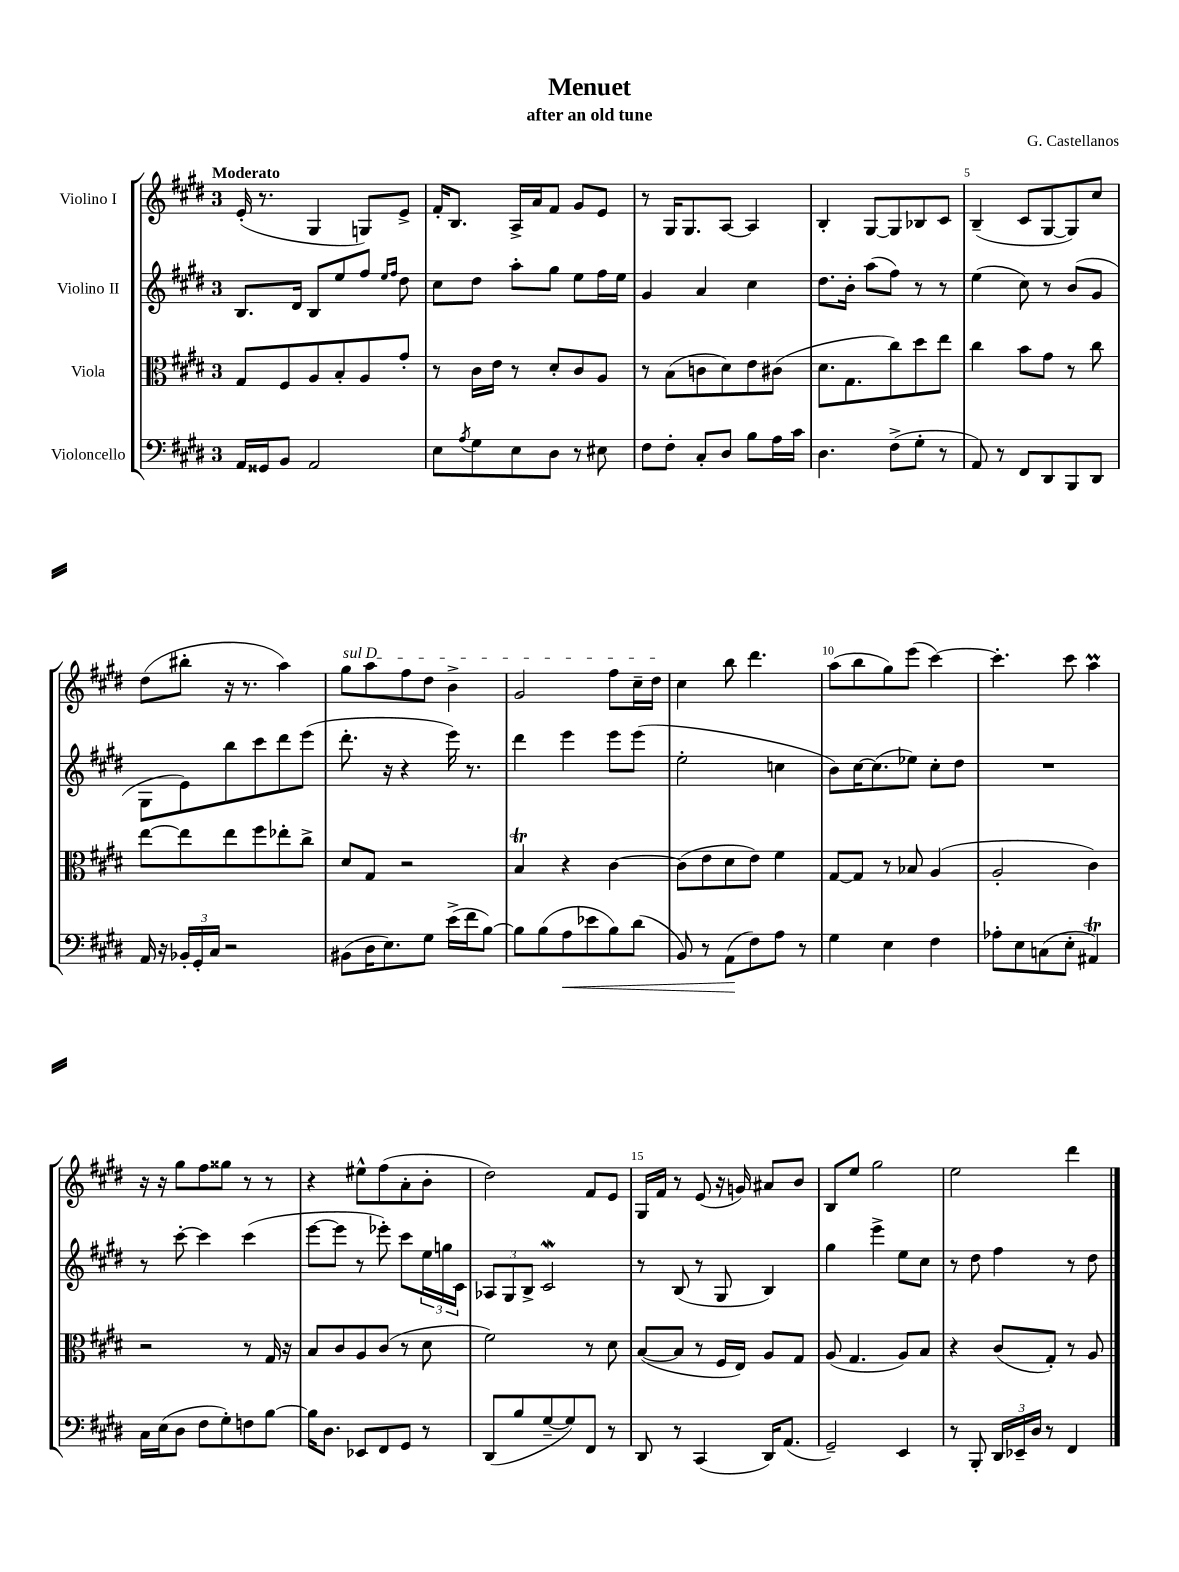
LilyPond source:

\header { title = "Menuet" composer = "G. Castellanos" subtitle = "after an old tune" }
<<
\new StaffGroup <<
\new Staff = "s0" \with { instrumentName = "Violino I" } {
    \clef treble \key e \major \once \override Staff.TimeSignature.style = #'single-digit \time 3/4 \tempo "Moderato"
    e'16-.( r8. gis4 g8) e'8-> |
    fis'16-. b8. a16-> a'16 fis'8 gis'8 e'8 |
    r8 gis16 gis8. a8~ a4 |
    b4-. gis8~ gis8 bes8 cis'8 |
    b4--( cis'8 gis8~ gis8) cis''8 |
    dis''8( bis''8-. r16 r8. a''4) |
    \once \override TextSpanner.bound-details.left.text = \markup { \italic "sul D" } gis''8\startTextSpan a''8 fis''8 dis''8 b'4-> |
    gis'2 fis''8 cis''16-- dis''16\stopTextSpan |
    cis''4 b''8 dis'''4. |
    a''8( b''8 gis''8) e'''8( cis'''4~) |
    cis'''4.-. cis'''8 a''4\prall |
    r16 r16 gis''8 fis''8 gisis''8 r8 r8 |
    r4 eis''8-^ fis''8( a'8-. b'8-. |
    dis''2) fis'8 e'8 |
    gis16 fis'16 r8 e'8( r16 g'16) ais'8 b'8 |
    b8 e''8 gis''2 |
    e''2 dis'''4 \bar "|." |
}
\new Staff = "s1" \with { instrumentName = "Violino II" } {
    \clef treble \key e \major \once \override Staff.TimeSignature.style = #'single-digit \time 3/4
    b8. dis'16 b8 e''8 fis''8 \grace { e''16 fis''16 } dis''8 |
    cis''8 dis''8 a''8-. gis''8 e''8 fis''16 e''16 |
    gis'4 a'4 cis''4 |
    dis''8. b'16-. a''8( fis''8) r8 r8 |
    e''4( cis''8) r8 b'8( gis'8 |
    gis8 e'8) b''8 cis'''8 dis'''8 e'''8( |
    dis'''8.-. r16 r4 e'''16) r8. |
    dis'''4 e'''4 e'''8 e'''8( |
    e''2-. c''4 |
    b'8) cis''16~ cis''8.( ees''8) cis''8-. dis''8 |
    R2. |
    r8 cis'''8~-. cis'''4 cis'''4( |
    e'''8~ e'''8 r8 ees'''8-.) cis'''8 \tuplet 3/2 { e''16 g''16 cis'16 } |
    \tuplet 3/2 { aes8 gis8 b8-> } cis'2\mordent |
    r8 b8( r8 gis8 b4) |
    gis''4 e'''4-> e''8 cis''8 |
    r8 dis''8 fis''4 r8 dis''8 \bar "|." |
}
\new Staff = "s2" \with { instrumentName = "Viola" } {
    \clef alto \key e \major \once \override Staff.TimeSignature.style = #'single-digit \time 3/4
    gis8 fis8 a8 b8-. a8 gis'8-. |
    r8 cis'16 e'16 r8 dis'8-. cis'8 a8 |
    r8 b8( c'8 dis'8) e'8 cis'8( |
    dis'8. gis8. cis''8) dis''8 e''8 |
    cis''4 b'8 gis'8 r8 cis''8 |
    e''8~ e''8 e''8 fis''8 ees''8-. cis''8-> |
    dis'8 gis8 r2 |
    b4\trill r4 cis'4~ |
    cis'8( e'8 dis'8 e'8) fis'4 |
    gis8~ gis8 r8 bes8 a4( |
    a2-. cis'4) |
    r2 r8 gis16 r16 |
    b8 cis'8 a8 cis'8( r8 dis'8 |
    fis'2) r8 dis'8 |
    b8~( b8 r8 fis16 e16) a8 gis8 |
    a8( gis4. a8) b8 |
    r4 cis'8( gis8-.) r8 a8 \bar "|." |
}
\new Staff = "s3" \with { instrumentName = "Violoncello" } {
    \clef bass \key e \major \once \override Staff.TimeSignature.style = #'single-digit \time 3/4
    a,16 gisis,16 b,8 a,2 |
    e8 \acciaccatura { a8 } gis8 e8 dis8 r8 eis8 |
    fis8 fis8-. cis8-. dis8 b8 a16 cis'16 |
    dis4. fis8->( gis8-. r8 |
    a,8) r8 fis,8 dis,8 b,,8 dis,8 |
    a,16 r16 \tuplet 3/2 { bes,16-. gis,16-. cis16 } r2 |
    bis,8( dis16 e8.) gis8 e'16->( fis'16 b8~) |
    b8 b8( a8\< ees'8 b8) dis'8( |
    b,8) r8 a,8\!( fis8) a8 r8 |
    gis4 e4 fis4 |
    aes8-. e8 c8( e8-. ais,4\trill) |
    cis16 e16( dis8 fis8 gis8-.) f8 b8~ |
    b16 dis8. ees,8 fis,8 gis,8 r8 |
    dis,8( b8 gis8~-- gis8) fis,8 r8 |
    dis,8 r8 cis,4( dis,16) a,8.( |
    gis,2--) e,4 |
    r8 b,,8-. \tuplet 3/2 { dis,16 ees,16-- dis16 } r8 fis,4 \bar "|." |
}
>>
>>
\layout { \context { \Score \override BarNumber.break-visibility = ##(#f #t #t) barNumberVisibility = #(every-nth-bar-number-visible 5) } }
